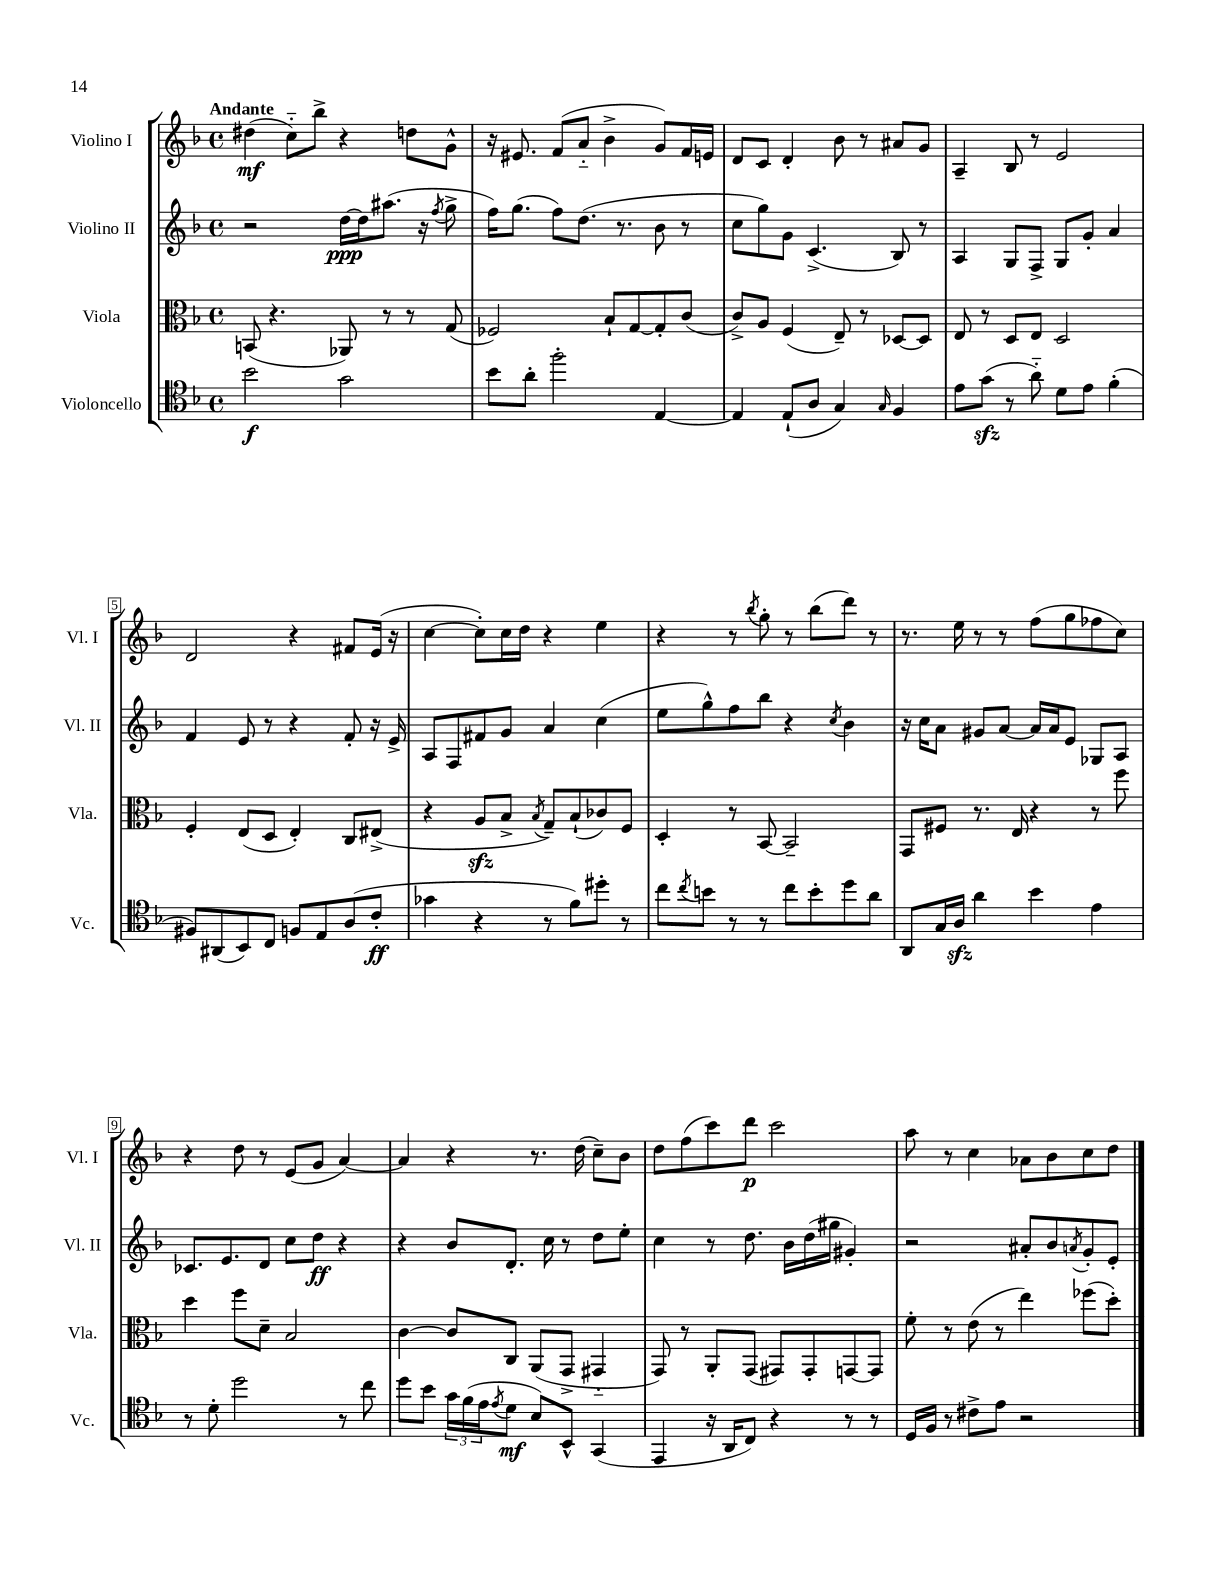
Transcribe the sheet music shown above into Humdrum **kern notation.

**kern	**dynam	**kern	**kern	**dynam	**kern	**dynam
*part4	*part4	*part3	*part2	*part2	*part1	*part1
*staff4	*staff4	*staff3	*staff2	*staff2	*staff1	*staff1
*I"Violoncello	*	*I"Viola	*I"Violino II	*	*I"Violino I	*
*I'Vc.	*	*I'Vla.	*I'Vl. II	*	*I'Vl. I	*
*clefC4	*	*clefC3	*clefG2	*	*clefG2	*
*k[b-]	*	*k[b-]	*k[b-]	*	*k[b-]	*
*M4/4	*	*M4/4	*M4/4	*	*M4/4	*
*met(c)	*	*met(c)	*met(c)	*	*met(c)	*
=1	=1	=1	=1	=1	=1	=1
!	!	!	!	!	!LO:TX:a:B:t=Andante	!
2b-\	f	(8BBn/	2r	.	(4dd#X\	mf
.	.	4.r	.	.	.	.
.	.	.	.	.	8cc\L)	.
.	.	.	.	.	8bb-^\J	.
2g\	.	8AA-X/)	[16dd\LL	ppp	4r	.
.	.	.	16dd\J]	.	.	.
.	.	8r	(8.aa#X\J	.	.	.
.	.	8r	.	.	8ddn\L	.
.	.	.	16r	.	.	.
.	.	.	8qff/	.	.	.
.	.	(8G/	8gg^\	.	8g^^\J	.
=2	=2	=2	=2	=2	=2	=2
8b-\L	.	2F-X/)	16ff\KL)	.	16r	.
.	.	.	(8.gg\J	.	8.e#X/	.
8a'\J	.	.	.	.	.	.
2ff'\	.	.	8ff\L)	.	(8f/L	.
.	.	.	(8.dd\J	.	8a/J	.
.	.	8B-`/L	.	.	4b-^\	.
.	.	.	8.r	.	.	.
.	.	[8G/	.	.	.	.
[4E/	.	8G'/]	8b-\	.	8g/L)	.
.	.	(8c/J	8r	.	16f/L	.
.	.	.	.	.	16en/JJ	.
=3	=3	=3	=3	=3	=3	=3
4E/]	.	8c^/L)	8cc\L	.	8d/L	.
.	.	8A/J	8gg\)	.	8c/J	.
(8E`/L	.	(4F/	8g\J	.	4d'/	.
8A/J	.	.	(4.c^/	.	.	.
4G/)	.	8E~/)	.	.	8b-\	.
.	.	8r	.	.	8r	.
16qqG/	.	.	.	.	.	.
4F/	.	[8D-X/L	8B-/)	.	8a#X/L	.
.	.	8D-/J]	8r	.	8g/J	.
=4	=4	=4	=4	=4	=4	=4
8e\L	.	8E/	4A/	.	4A~/	.
(8gzz\J	.	8r	.	.	.	.
8r	.	8D/L	8G/L	.	8B-/	.
8a\)	.	8E/J	8F^/J	.	8r	.
8d\L	.	2D/	8G/L	.	2e/	.
8e\J	.	.	8g'/J	.	.	.
(4f'\	.	.	4a/	.	.	.
!!LO:LB:g=z
=5	=5	=5	=5	=5	=5	=5
8F#X/L)	.	4F'/	4f/	.	2d/	.
(8AA#X/	.	.	.	.	.	.
8BB-/)	.	(8E/L	8e/	.	.	.
8C/J	.	8D/J	8r	.	.	.
8Fn/L	.	4E'/)	4r	.	4r	.
8E/	.	.	.	.	.	.
(8A/	.	8C/L	8f'/	.	8f#X/L	.
8c'/J	ff	(8E#X^/J	16r	.	(16e/Jk	.
.	.	.	16e^/	.	16r	.
=6	=6	=6	=6	=6	=6	=6
4g-X\	.	4r	8A/L	.	[4cc\	.
.	.	.	8F/	.	.	.
4r	.	8Azz/L	8f#X/	.	8cc'\L])	.
.	.	8B-^/J	8g/J	.	16cc\L	.
.	.	.	.	.	16dd\JJ	.
.	.	8qB-/	.	.	.	.
8r	.	8G~/L)	4a/	.	4r	.
8f\L)	.	(8B-`/	.	.	.	.
8dd#X'\J	.	8c-X/)	(4cc\	.	4ee\	.
8r	.	8F/J	.	.	.	.
=7	=7	=7	=7	=7	=7	=7
8cc\L	.	4D'/	8ee\L	.	4r	.
8qcc/	.	.	.	.	.	.
8bn\J	.	.	8gg^^\)	.	.	.
8r	.	8r	8ff\	.	8r	.
.	.	.	.	.	8qbb-/	.
8r	.	[8BB-/	8bb-\J	.	8gg'\	.
8cc\L	.	2BB-~/]	4r	.	8r	.
8b'\	.	.	.	.	(8bb-\L	.
.	.	.	8qcc/	.	.	.
8dd\	.	.	4b-\	.	8ddd\J)	.
8a\J	.	.	.	.	8r	.
=8	=8	=8	=8	=8	=8	=8
8AA/L	.	8GG/L	16r	.	8.r	.
.	.	.	16cc\KL	.	.	.
16G/L	.	8F#X/J	8a\J	.	.	.
16Azz/JJ	.	.	.	.	16ee\	.
4a\	.	8.r	8g#X/L	.	8r	.
.	.	.	[8a/J	.	8r	.
.	.	16E/	.	.	.	.
4b-\	.	4r	16a/LL]	.	(8ff\L	.
.	.	.	16a/J	.	.	.
.	.	.	8e/J	.	8gg\	.
4e\	.	8r	8G-X/L	.	8ff-X\	.
.	.	8ff\	8A/J	.	8cc\J)	.
!!LO:LB:g=z
=9	=9	=9	=9	=9	=9	=9
8r	.	4dd\	8.c-X/L	.	4r	.
8d'\	.	.	.	.	.	.
.	.	.	8.e/	.	.	.
2dd\	.	8ff\L	.	.	8dd\	.
.	.	8d~\J	8d/J	.	8r	.
.	.	2B-/	8cc\L	.	(8e/L	.
.	.	.	8dd\J	ff	8g/J	.
8r	.	.	4r	.	[4a/)	.
8cc\	.	.	.	.	.	.
=10	=10	=10	=10	=10	=10	=10
8dd\L	.	[4c\	4r	.	4a/]	.
8b-\J	.	.	.	.	.	.
24g\LL	.	8c/L]	8b-/L	.	4r	.
(24f\	.	.	.	.	.	.
24e\J	.	.	.	.	.	.
8qe/	.	.	.	.	.	.
8d\J	mf	8C/J	8.d'/J	.	.	.
8B-/L)	.	(8AA/L	.	.	8.r	.
.	.	.	16cc\	.	.	.
8BB-^^/J	.	8GG^/J	8r	.	.	.
.	.	.	.	.	(16dd\	.
(4GG/	.	4GG#X/	8dd\L	.	8cc~\L)	.
.	.	.	8ee'\J	.	8b-\J	.
=11	=11	=11	=11	=11	=11	=11
4EE/	.	8GG/)	4cc\	.	8dd\L	.
.	.	8r	.	.	(8ff\	.
16r	.	8AA'/L	8r	.	8ccc\)	.
16AA/KL	.	.	.	.	.	.
8C/J)	.	(8GG/J	8.dd\	.	8ddd\J	p
4r	.	8GG#X/L)	.	.	2ccc\	.
.	.	.	16b-\LL	.	.	.
.	.	8GG#'/	(16dd\	.	.	.
.	.	.	16gg#X\JJ	.	.	.
8r	.	[8GGn/	4g#X'/)	.	.	.
8r	.	8GG/J]	.	.	.	.
=12	=12	=12	=12	=12	=12	=12
16D/LL	.	8f'\	2r	.	8aa\	.
16F/JJ	.	.	.	.	.	.
8r	.	8r	.	.	8r	.
8c#X^\L	.	(8e\	.	.	4cc\	.
8e\J	.	8r	.	.	.	.
2r	.	4ee\)	8a#X'/L	.	8a-X\L	.
.	.	.	8b-/	.	8b-\	.
.	.	.	8qan/	.	.	.
.	.	(8ff-X\L	8g'/	.	8cc\	.
.	.	8dd'\J)	8e'/J	.	8dd\J	.
==	==	==	==	==	==	==
*-	*-	*-	*-	*-	*-	*-
